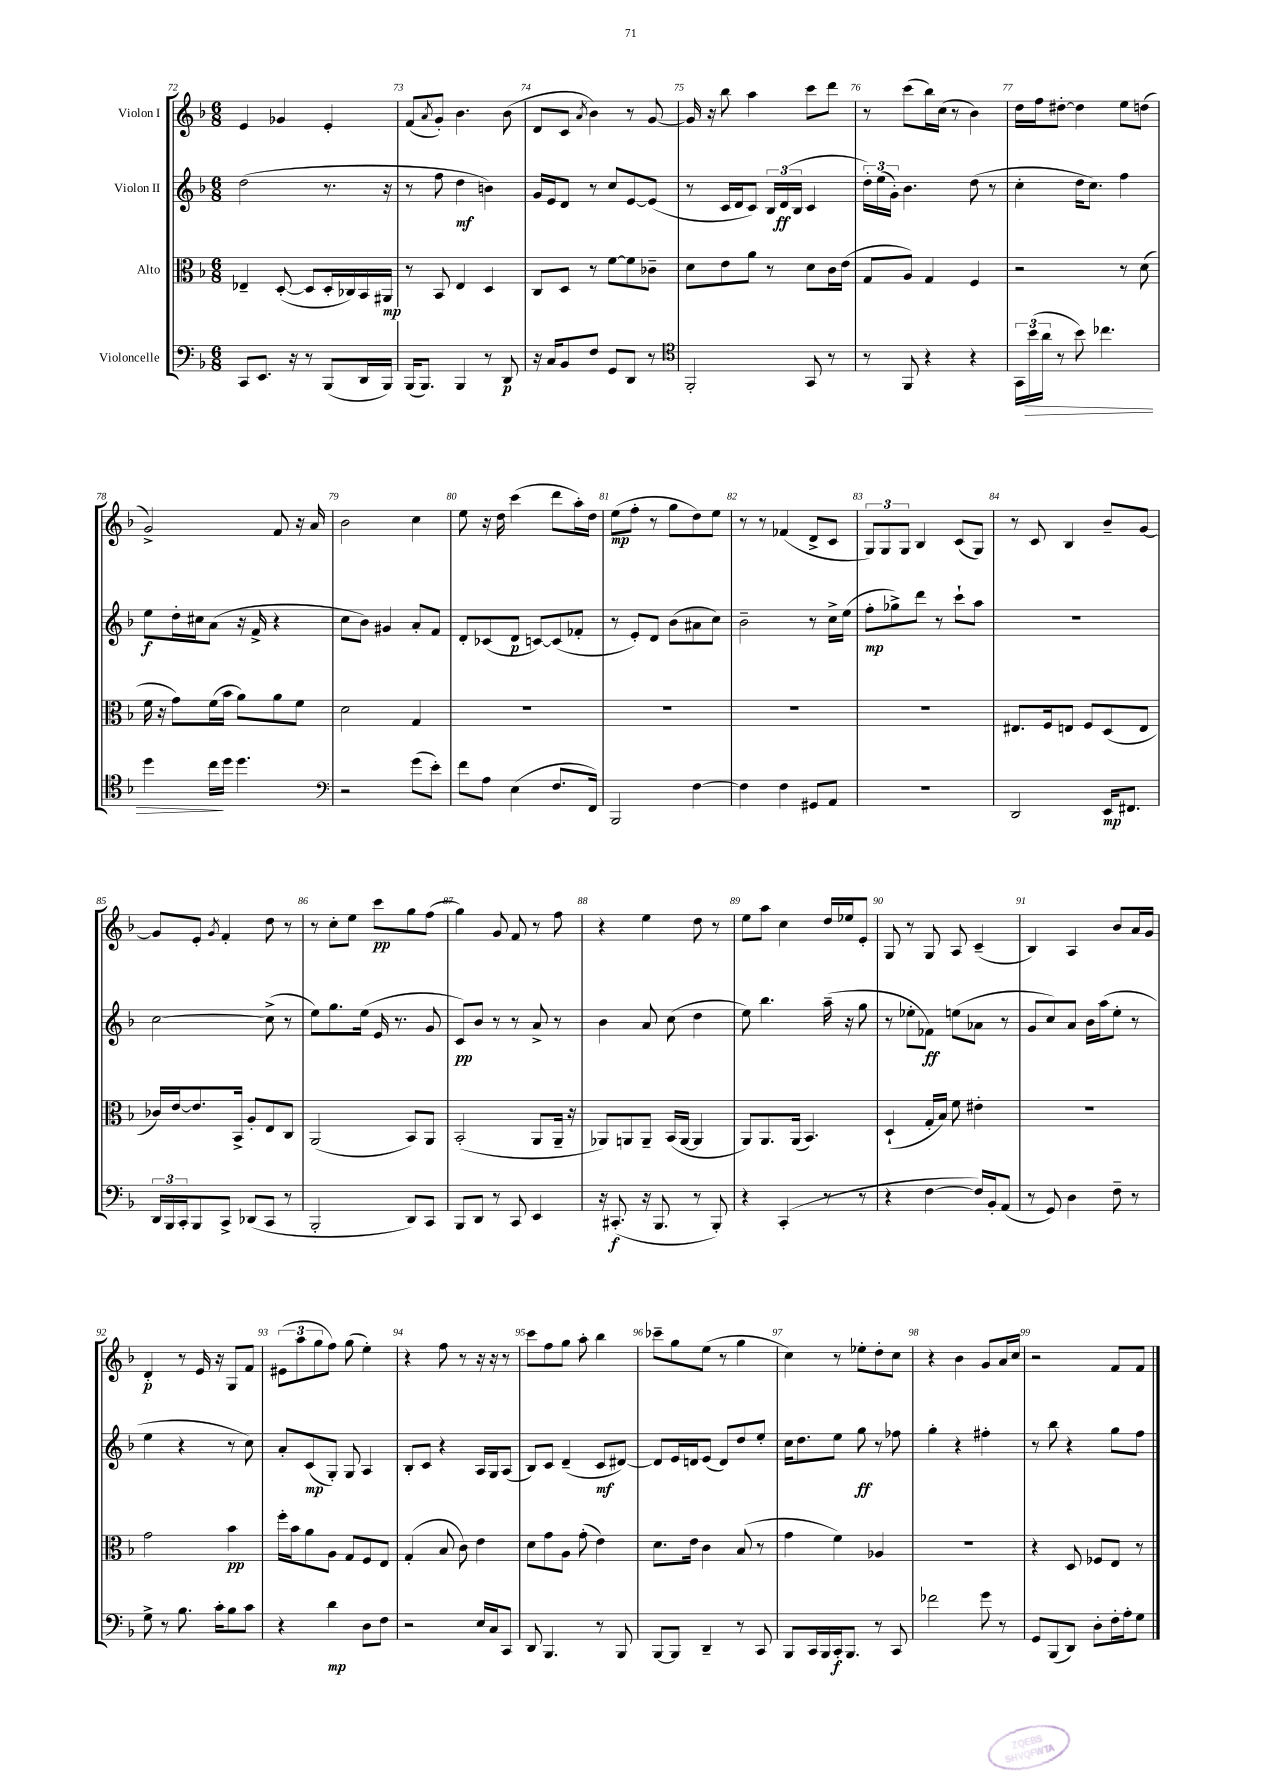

**kern	**kern	**kern	**kern
*staff4	*staff3	*staff2	*staff1
*clefF4	*clefC3	*clefG2	*clefG2
*k[b-]	*k[b-]	*k[b-]	*k[b-]
*M6/8	*M6/8	*M6/8	*M6/8
8CC	4E-~	(2dd	4e
8.EE	.	.	.
.	([8D'	.	4g-
16r	.	.	.
8r	8D]	.	.
(8BBB-	16D'	8.r	4e'
.	16C-)	.	.
16DD	16BB-	.	.
16BBB-)	16AA#	16r	.
=	=	=	=
(16BBB-	8r	8r	(8f
8.BBB-)	.	.	.
.	.	.	8qa
.	8BB-	8ff	8g')
4BBB-	4E	4dd	4.b-
8r	4D	4b)	.
8DD	.	.	(8b-
=	=	=	=
16r	8C	16g	8d
16C	.	16e	.
8BB-	8D	8d	8c
.	.	.	8qa
8F	8r	8r	4b-)
8GG	[8f	8cc	.
8DD	8f]	[8e	8r
8r	8c-~	(8e]	[8g
=	=	=	=
*clefC4	*	*	*
2FF'	8d	8r	16g]
.	.	.	16r
.	8e	16c	8bb-
.	.	16d	.
.	8a	8c)	4aa
.	8r	24B-	.
.	.	(24d	.
.	.	24B-	.
8GG	8d	4c	8ccc
8r	16c	.	8ddd
.	(16e	.	.
=	=	=	=
8r	8G	24dd')	8r
.	.	(24ee	.
.	.	24g')	.
8FF	8A)	4.b-	(8ccc
4r	4G	.	16bb-)
.	.	.	(16cc
.	.	.	8r
4r	4F	(8dd	4b-)
.	.	8r	.
=	=	=	=
24GG	2r	4cc'	16dd
(24b-	.	.	.
.	.	.	16ff
24a	.	.	.
8r	.	.	[8dd#'
8b-)	.	16dd	4dd#]
.	.	8.cc)	.
4.cc-	.	.	.
.	8r	4ff	8ee
.	(8d	.	(8dd
=	=	=	=
4dd	16f	8ee	2g^)
.	16r	.	.
.	8g)	16dd'	.
.	.	16cc#	.
16cc	(16f	(8a	.
16dd	16b-	.	.
4.dd	8a)	16r	.
.	.	16f^	.
.	8a	4r	8f
.	8f	.	16r
.	.	.	16a
=	=	=	=
*clefF4	*	*	*
2r	2d	8cc	2b-
.	.	8b-)	.
.	.	4g#	.
(8g	4G	8a'	4cc
8e')	.	8f	.
=	=	=	=
8f	2.r	8d'	8ee
8A	.	(8c-	16r
.	.	.	16dd
(4E	.	8d	(4ccc
.	.	[8c)	.
8.F	.	(8c]	8ddd
.	.	8f-'	16aa')
16FF)	.	.	16dd
=	=	=	=
2BBB-	2.r	8r	(8ee
.	.	8e')	8ff'
.	.	8d	8r
.	.	(8b-	8gg
[4F	.	8a#	8dd)
.	.	8cc)	8ee
=	=	=	=
4F]	2.r	2b-~	8r
.	.	.	8r
4F	.	.	(4f-
8GG#	.	8r	8d^
8AA	.	16cc^	8c
.	.	(16ee	.
=	=	=	=
2.r	2.r	8ff'	12G)
.	.	.	12G
.	.	8gg-^)	.
.	.	.	12G
.	.	8ddd	4B-
.	.	8r	.
.	.	8ccc`	(8c
.	.	8aa	8G)
=	=	=	=
2DD	8.E#	2.r	8r
.	.	.	8c
.	16F	.	.
.	8E	.	4B-
.	8F	.	.
16EE	(8D	.	8b-~
8.FF#	.	.	.
.	8E	.	[8g
=	=	=	=
24DD	16c-)	[2cc	8g]
24BBB-	.	.	.
.	[16e	.	.
24CC'	.	.	.
8BBB-	8.e]	.	8e'
.	.	.	8qg
8CC^	.	.	4f'
.	16BB-^	.	.
(8DD-	8A'	.	.
8CC	8E	(8cc^]	8dd
8r	8C	8r	8r
=	=	=	=
2BBB-'	(2AA	8ee)	8r
.	.	8.gg	8cc'
.	.	.	8ee
.	.	(16ee	.
.	.	16e	8ccc
.	.	8.r	.
8DD)	8BB-)	.	8gg
8CC	8AA	8g	(8ff
=	=	=	=
8BBB-	(2BB-'	8c)	4gg)
8DD	.	8b-	.
8r	.	8r	8g
8CC	.	8r	8f
4EE	8AA	8a^	8r
.	16AA~	8r	8ff
.	16r	.	.
=	=	=	=
16r	8AA-)	4b-	4r
(8.CC#'	.	.	.
.	8AA	.	.
16r	8AA~	8a	4ee
8.BBB-	.	.	.
.	(16BB-	(8cc	.
.	[16AA	.	.
8r	4AA]	4dd	8dd
8BBB-')	.	.	8r
=	=	=	=
4r	8AA)	8ee)	8ee
.	8.AA	4.bb-	8aa
(4CC'	.	.	4cc
.	(16AA	.	.
.	4.BB-)	.	.
8r	.	(16aa~	16dd
.	.	16r	16ee-
8r	.	8gg	8e'
=	=	=	=
4r	(4D`	8r	8G
.	.	8ee-'	8r
[4F	16G'	8f-)	8G
.	16B-)	.	.
.	8f	(8ee	8A
16F])	4e#'	8a-	(4c~
16BB-'	.	.	.
(8AA	.	8r	.
=	=	=	=
8r	2.r	8g	4B-)
8GG)	.	8cc)	.
4D	.	8a	4A
.	.	16b-	.
.	.	(16aa	.
8F~	.	8ee'	8b-
8r	.	8r	16a
.	.	.	16g
=	=	=	=
8G^	2g	4ee	4d'
8r	.	.	.
8.B-	.	4r	8r
.	.	.	16e
16c'	.	.	16r
8B-	4b-	8r	8G
8c	.	8cc)	8f
=	=	=	=
4r	16ff'	8a'	(12e#
.	16b-	.	.
.	.	.	12aa
.	8a	(8c	.
.	.	.	12gg
4d	8A	8G')	8ff)
.	8G	8G	(8gg
8D	8F	4A	4ee')
8F	8E	.	.
=	=	=	=
2r	(4G'	8B-'	4r
.	.	8c	.
.	8B-	4r	8ff
.	8c)	.	8r
16E	4e	16A	16r
16C	.	16G	16r
8CC	.	(8A	8r
=	=	=	=
8DD	8d	8B-)	8ccc
4.BBB-	8g	8c	8ff
.	8A	(4d~	8gg
.	(8g'	.	8aa'
8r	4e)	8c	4bb-
8BBB-	.	[8d#)	.
=	=	=	=
[8BBB-	8.d	8d#]	8ccc-~
8BBB-]	.	16e	8gg
.	16e	16d	.
4DD~	4c	(8e	(8ee
.	.	8d)	8r
8r	(8B-	8dd	4gg
8CC	8r	8ee'	.
=	=	=	=
8BBB-	4g	16cc	4cc)
.	.	8.dd	.
16CC	.	.	.
16BBB-	.	.	.
16CC'	4f)	8ee	8r
8.BBB-	.	.	.
.	.	8gg	8ee-'
8r	4A-	8r	8dd'
8CC	.	8ff-	8cc
=	=	=	=
2f-	2.r	4gg'	4r
.	.	4r	4b-
8g	.	4ff#'	8g
8r	.	.	16a
.	.	.	16cc
=	=	=	=
8GG	4r	8r	2r
(8BBB-	.	8bb-	.
8DD)	8D	4r	.
8D'	8F-	.	.
16F'	8E	8gg	8f
16A'	.	.	.
8G	8r	8ff	8f
==	==	==	==
*-	*-	*-	*-
